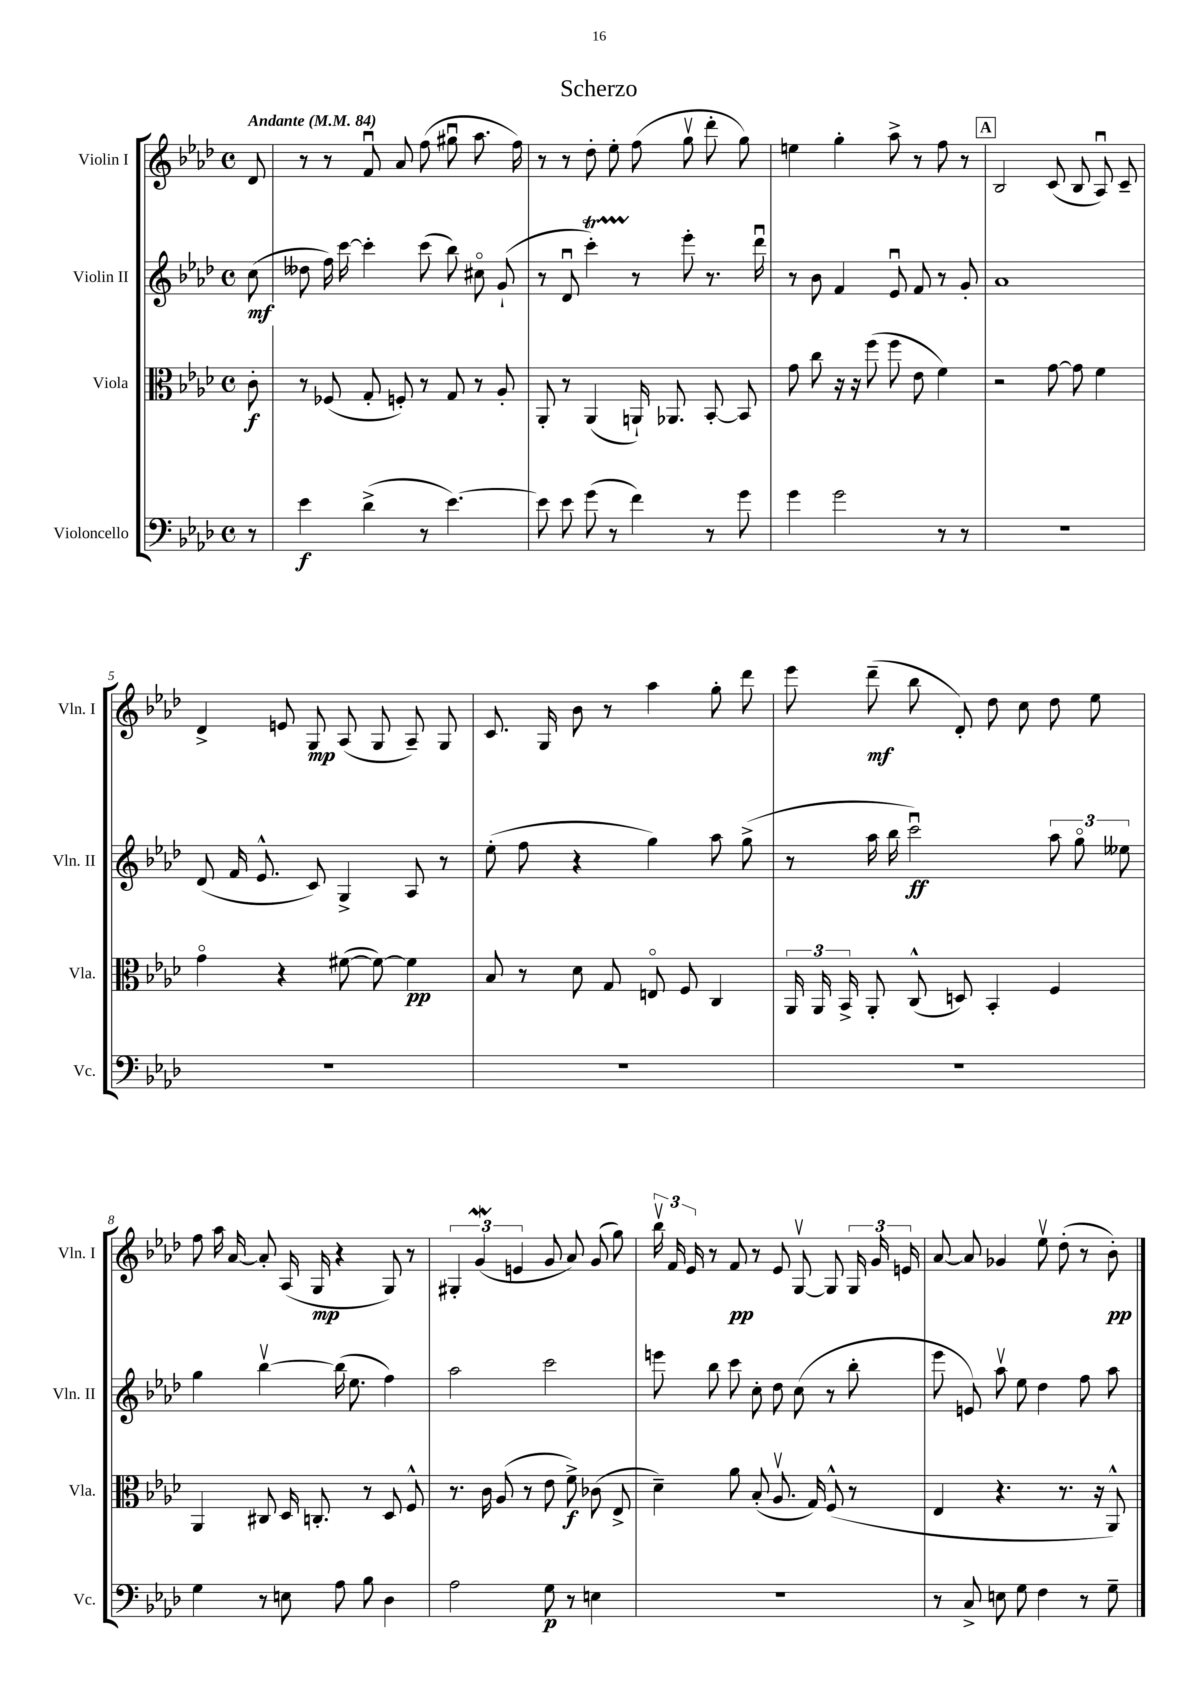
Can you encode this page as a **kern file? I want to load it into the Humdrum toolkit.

**kern	**kern	**kern	**kern
*staff4	*staff3	*staff2	*staff1
*clefF4	*clefC3	*clefG2	*clefG2
*k[b-e-a-d-]	*k[b-e-a-d-]	*k[b-e-a-d-]	*k[b-e-a-d-]
*M4/4	*M4/4	*M4/4	*M4/4
*met(c)	*met(c)	*met(c)	*met(c)
*MM84	*MM84	*MM84	*MM84
8r	8c'	(8cc	8d-
=	=	=	=
4e-	8r	8dd--	8r
.	(8F-	16ff)	8r
.	.	[16ccc	.
(4d-^	8G'	4ccc']	8fu
.	8F')	.	8a-
8r	8r	(8ccc	(8ff
[4.e-)	8G	8bb-)	8gg#u
.	8r	8cc#o	8.aa-
.	8A-'	(8g`	.
.	.	.	16ff)
=	=	=	=
8e-]	8AA-'	8r	8r
8e-	8r	8d-u	8r
(8g	(4AA-	4ccc')	8dd-'
8r	.	.	8ee-'
4f)	16AA`)	8r	(8ff
.	8.AA-	.	.
.	.	8eee-'	8ggv
8r	[8BB-'	8.r	8ddd-'
8g	8BB-]	.	8gg)
.	.	16ddd-u	.
=	=	=	=
4g	8g	8r	4ee
.	8cc	8b-	.
2g	16r	4f	4gg'
.	16r	.	.
.	(8ff	.	.
.	8ff	8e-u	8aa-^
.	8e-	8f	8r
8r	4f)	8r	8ff
8r	.	8g'	8r
=	=	=	=
1r	2r	1a-	2B-
.	[8g	.	(8c
.	8g]	.	8B-
.	4f	.	8A-u)
.	.	.	8c~
=	=	=	=
1r	4go	(8d-	4d-^
.	.	16f	.
.	.	8.e-^^	.
.	4r	.	8e
.	.	8c)	8G
.	([8f#	4G^	(8A-
.	8f#_)	.	8G
.	4f#]	8A-	8A-~)
.	.	8r	8G
=	=	=	=
1r	8B-	(8ee-'	8.c
.	8r	8ff	.
.	.	.	16G
.	8d-	4r	8b-
.	8G	.	8r
.	8Eo	4gg)	4aa-
.	8F	.	.
.	4C	8aa-	8gg'
.	.	(8gg^	8ddd-
=	=	=	=
1r	24AA-	8r	8eee-
.	24AA-	.	.
.	24BB-^	.	.
.	8AA-'	16aa-	(8ddd-~
.	.	16bb-	.
.	(8C^^	2cccu)	8bb-
.	8D)	.	8d-')
.	4BB-'	.	8dd-
.	.	.	8cc
.	4F	12aa-	8dd-
.	.	12ggo	.
.	.	.	8ee-
.	.	12ee--	.
=	=	=	=
4G	4AA-	4gg	8ff
.	.	.	16aa-
.	.	.	[16a-
8r	8C#	[4bb-v	8a-']
8E	16D-	.	(16A-
.	8.C'	.	16G
8A-	.	(16bb-]	4r
.	.	8.ee-	.
8B-	8r	.	.
4D-	8D-	4ff)	8G)
.	8F^^	.	8r
=	=	=	=
2A-	8.r	2aa-	6G#'
.	.	.	(6g
.	16c	.	.
.	(8A-	.	.
.	.	.	6e
.	8r	.	.
8G	8e-	2ccc	8g
8r	8f^)	.	8a-)
4E	(8c-	.	(8g
.	8E-^	.	8gg)
=	=	=	=
1r	4d-~)	8eee	24bb-v
.	.	.	24f
.	.	.	24e-
.	.	8bb-	8r
.	8a-	8ccc	8f
.	(8B-'	8cc'	8r
.	8.A-v	8dd-	8e-
.	.	(8cc	[8Gv
.	16G)	.	.
.	(8F^^	8r	8G]
.	8r	8bb-'	24G
.	.	.	24g
.	.	.	24e
=	=	=	=
8r	4E-	8eee-	[8a-
8C^	.	8e)	8a-]
8E	4.r	8aa-v	4g-
8G	.	8ee-	.
4F	.	4dd-	8ee-v
.	8.r	.	(8dd-'
8r	.	8ff	8r
.	16r	.	.
8G~	8AA-^^)	8aa-	8b-')
==	==	==	==
*-	*-	*-	*-
